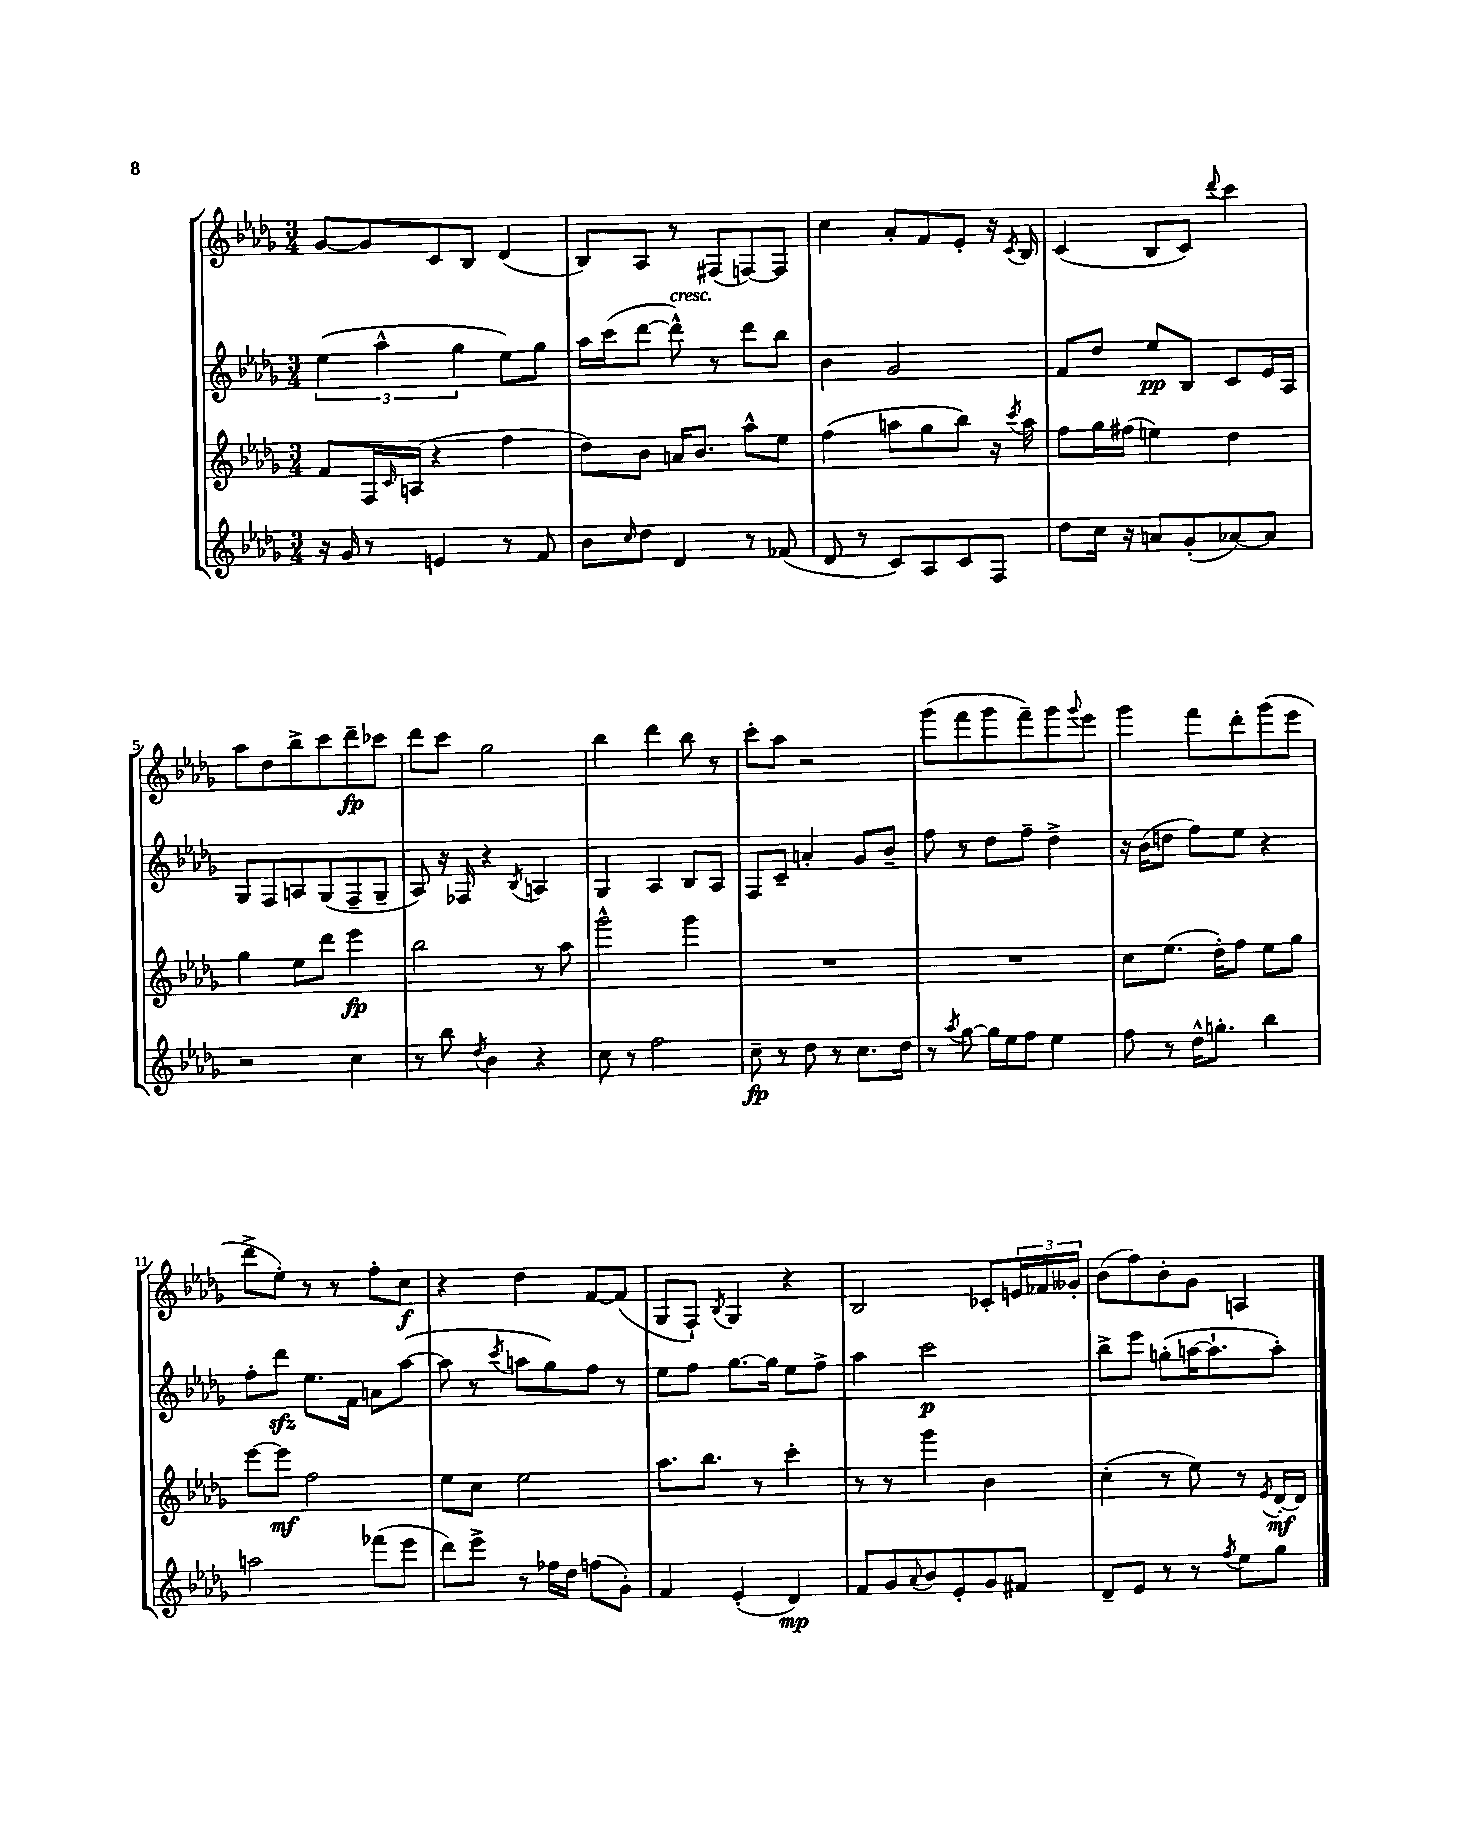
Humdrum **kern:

**kern	**kern	**kern	**kern
*staff4	*staff3	*staff2	*staff1
*clefG2	*clefG2	*clefG2	*clefG2
*k[b-e-a-d-g-]	*k[b-e-a-d-g-]	*k[b-e-a-d-g-]	*k[b-e-a-d-g-]
*M3/4	*M3/4	*M3/4	*M3/4
16r	8f	(6ee-	[8g-
16g-	.	.	.
8r	16F	.	8g-]
.	.	6aa-^^	.
.	16qqc	.	.
.	(16A	.	.
4e	4r	.	8c
.	.	6gg-	.
.	.	.	8B-
8r	4ff	8ee-)	(4d-
8f	.	8gg-	.
=	=	=	=
8b-	8dd-)	16aa-	8B-)
.	.	(16ccc	.
16qqcc	.	.	.
8dd-	8b-	[8ddd-	8A-
4d-	16a	8ddd-^^])	8r
.	8.b-	.	.
.	.	8r	(8F#
8r	8aa-^^	8ddd-	[8F)
(8f-	8ee-	8bb-	8F]
=	=	=	=
8d-	(4ff	4b-	4cc
8r	.	.	.
8c)	8aa	2g-	8a-'
8A-	8gg-	.	8f
8c	8bb-)	.	8e-'
8F	16r	.	16r
.	8qccc	.	8qc
.	16aa	.	16B-
=	=	=	=
8dd-	8ff	8f	(4c
16cc	16gg-	8dd-	.
16r	(16ff#	.	.
8a	4ee)	8ee-	8B-
(8g-'	.	8B-	8c)
.	.	.	8qqddd-
[8a-)	4dd-	8c	4ccc
8a-]	.	16e-	.
.	.	16A-	.
=	=	=	=
2r	4gg-	8G-	8aa-
.	.	8F	8dd-
.	8ee-	8A	8bb-^
.	8ddd-	(8G-	8ccc
4cc	4eee-	8F~	8ddd-~
.	.	8G-~	8ccc-
=	=	=	=
8r	2bb-	8A-)	8ddd-
8bb-	.	16r	8ccc
.	.	16F-	.
8qdd-	.	.	.
4b-	.	4r	2gg-
.	.	8qB-	.
4r	8r	4A	.
.	8aa-	.	.
=	=	=	=
8cc	2ggg-^^	4G-	4bb-
8r	.	.	.
2ff	.	4A-	4ddd-
.	4ggg-	8B-	8bb-
.	.	8A-	8r
=	=	=	=
8cc~	2.r	8F	8ccc'
8r	.	8c~	8aa-
8dd-	.	4a'	2r
8r	.	.	.
8.cc	.	8g-	.
.	.	8b-~	.
16dd-	.	.	.
=	=	=	=
8r	2.r	8ff	(8ggg-
8qaa-	.	.	.
[8gg-	.	8r	8fff
16gg-]	.	8dd-	8ggg-
16ee-	.	.	.
8ff	.	8ff~	8fff~)
4ee-	.	4dd-^	8ggg-
.	.	.	8qqggg-
.	.	.	8eee-
=	=	=	=
8ff	8cc	16r	4ggg-
.	.	(16b-	.
8r	(8.ee-	8dd	.
16dd-^^	.	8ff)	8fff
8.gg'	16dd-')	.	.
.	8ff	8ee-	8ddd-'
4bb-	8ee-	4r	(8ggg-
.	8gg-	.	8eee-
=	=	=	=
2aa	[8eee-	8ff'	8ddd-^
.	8eee-]	8ddd-	8ee-')
.	2ff	8.ee-	8r
.	.	.	8r
.	.	16f	.
(8fff-	.	8a	8ff'
8eee-	.	([8aa-	8cc
=	=	=	=
8ddd-)	8ee-	8aa-]	4r
8eee-^	8cc	8r	.
.	.	8qccc	.
8r	2ee-	8aa	4dd-
16ff-	.	8gg-)	.
16dd-	.	.	.
(8ff	.	8ff	[8f
8g-')	.	8r	(8f]
=	=	=	=
4f	8.aa-	8ee-	8G-
.	.	8ff	8F`)
.	8.bb-	.	.
.	.	.	8qB-
(4e-'	.	[8.gg-	4G-
.	8r	.	.
.	.	16gg-]	.
4d-)	4ccc'	8ee-	4r
.	.	8ff^	.
=	=	=	=
8f	8r	4aa-	2B-
8g-	8r	.	.
8qqa-	.	.	.
8b-	4ggg-	2ccc	.
8e-'	.	.	.
8g-	4b-	.	8c-'
8f#	.	.	24e
.	.	.	24f-
.	.	.	24g--'
=	=	=	=
8d-~	(4cc'	8bb-^	(8b-
8e-	.	8eee-	8ff)
8r	8r	(8gg'	8b-'
8r	8ee-)	[16aa	8g-
.	.	8.aa`]	.
8qff	.	.	.
8ee-	8r	.	4A
.	8qe-	.	.
8gg-	[16d-'	8aa')	.
.	16d-]	.	.
==	==	==	==
*-	*-	*-	*-
